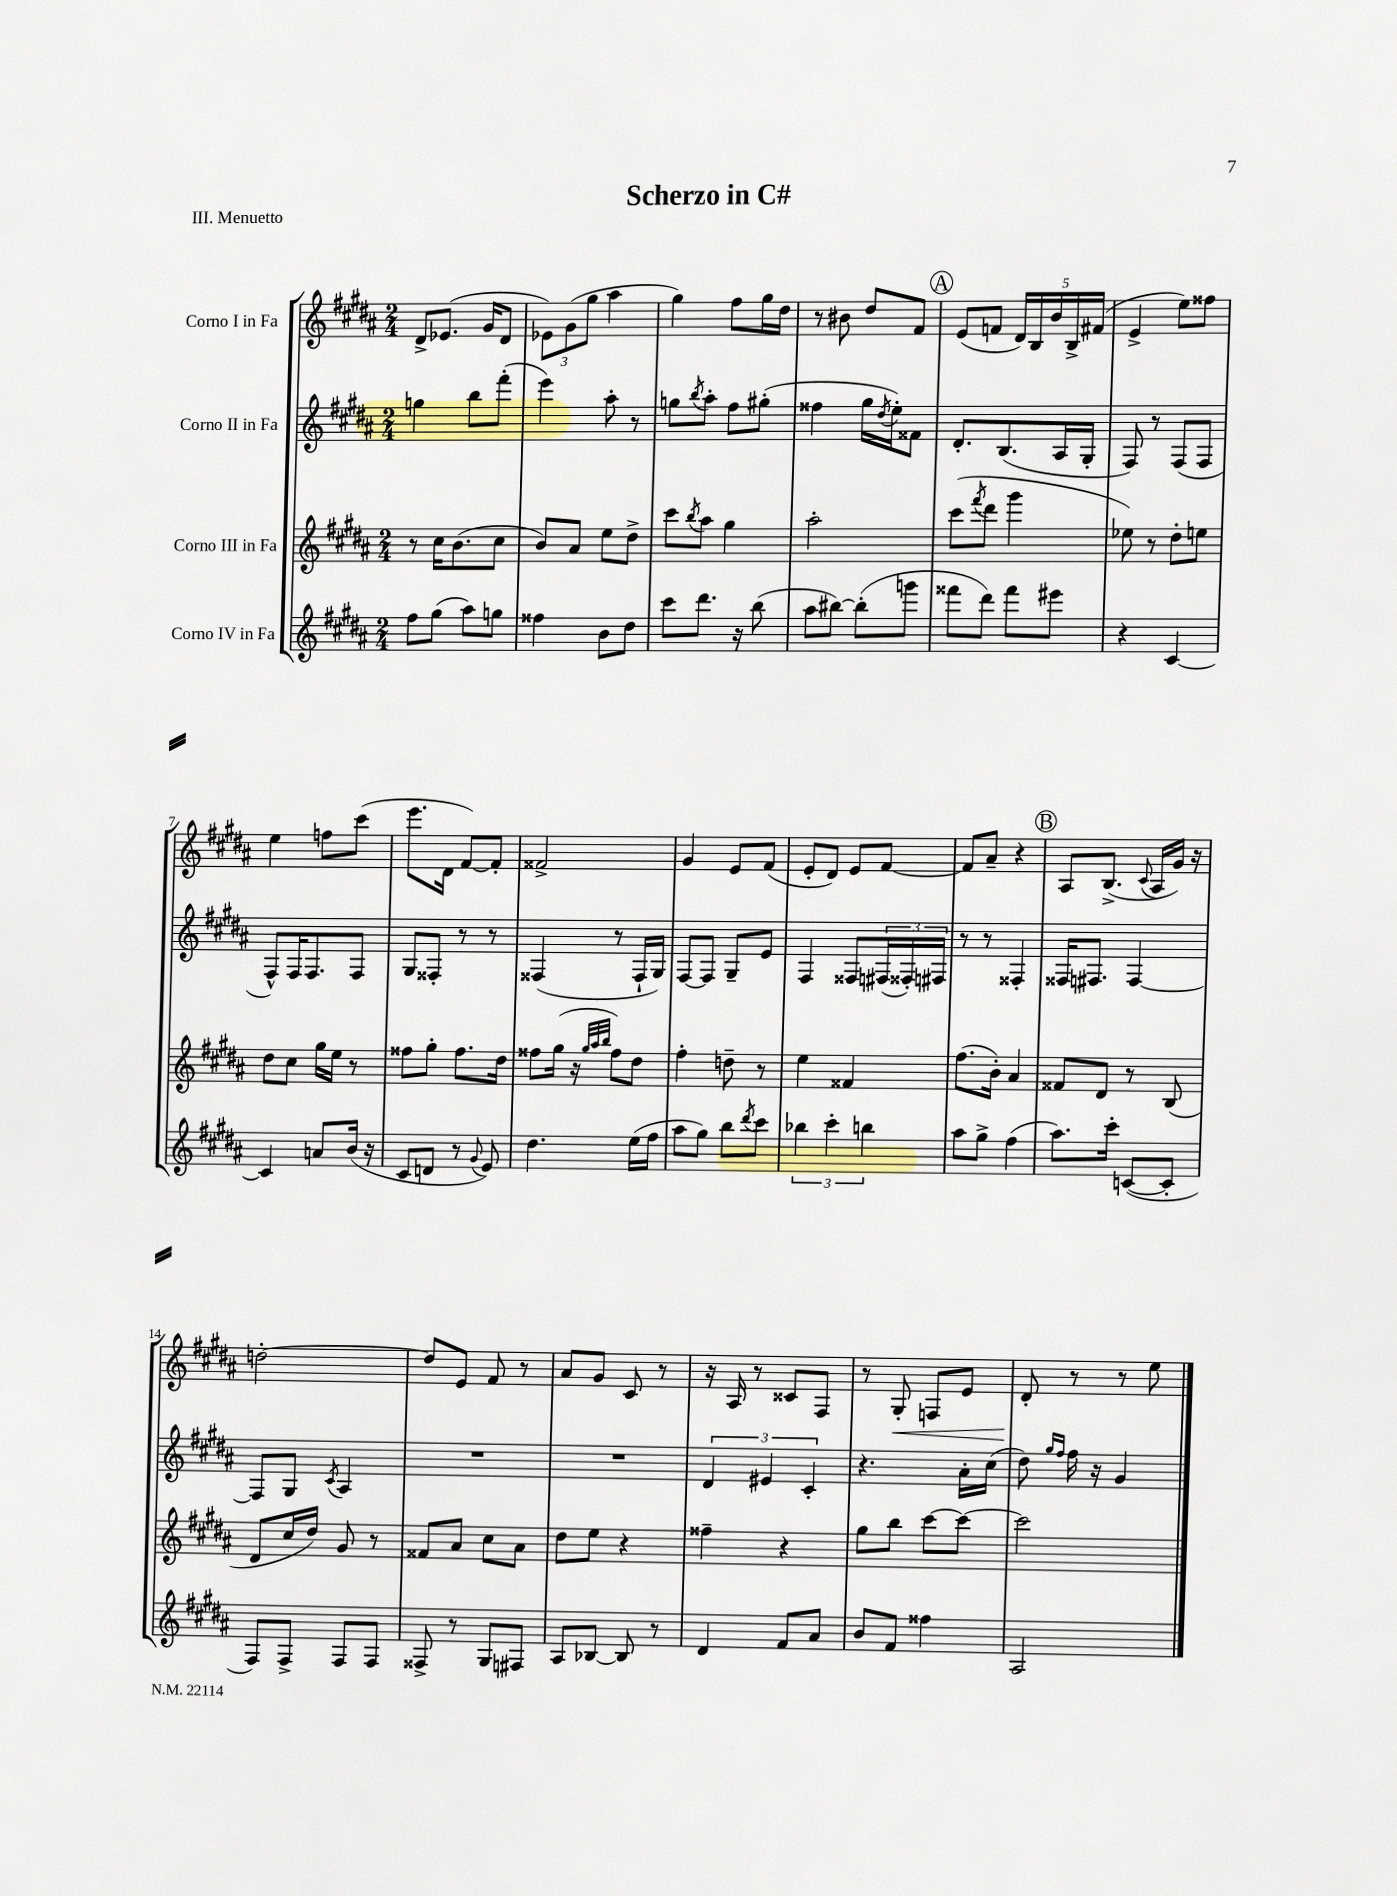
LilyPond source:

\header { title = "Scherzo in C#" piece = "III. Menuetto" }
<<
\new StaffGroup <<
\new Staff = "s0" \with { instrumentName = "Corno I in Fa" } {
    \clef treble \key b \major \numericTimeSignature \time 2/4
    dis'8-> ees'8.( gis'16 dis'8 |
    \tuplet 3/2 { ees'8) gis'8( gis''8 } ais''4 |
    gis''4) fis''8 gis''16 dis''16 |
    r8 bis'8 dis''8 fis'8 |
    \mark \markup { \circle "A" } e'8( f'8 \tuplet 5/4 { dis'16) b16 b'16 b16-> fis'16( } |
    e'4-> e''8) fisis''8 |
    e''4 f''8 cis'''8( |
    e'''8. dis'16 fis'8~) fis'8-. |
    fisis'2-> |
    gis'4 e'8 fis'8( |
    e'8-. dis'8) e'8 fis'8~ |
    fis'8 ais'8-- r4 |
    \mark \markup { \circle "B" } ais8 b8.->( \appoggiatura { cis'8 } ais16 gis'16) r16 |
    d''2~-. |
    d''8 e'8 fis'8 r8 |
    ais'8 gis'8 cis'8 r8 |
    r16 ais16 r8 cisis'8 fis8 |
    r8 gis8-.\< f8 e'8 |
    dis'8-.\! r8 r8 e''8 \bar "|." |
}
\new Staff = "s1" \with { instrumentName = "Corno II in Fa" } {
    \clef treble \key b \major \numericTimeSignature \time 2/4
    g''4 b''8 fis'''8-.( |
    e'''4) ais''8-. r8 |
    g''8 \acciaccatura { b''8 } ais''8-. fis''8 gis''8-.( |
    fisis''4 gis''16 \acciaccatura { dis''8 } e''16-.) fisis'8 |
    \mark \markup { \circle "A" } dis'8.-. b8.( ais16 gis16-. |
    fis8) r8 fis8( fis8 |
    fis8-^) fis16 fis8. fis8 |
    gis8 fisis8-. r8 r8 |
    fisis4( r8 fisis16-! gis16) |
    fis8~ fis8 gis8-- e'8 |
    fis4 fisis8 \tuplet 3/2 { fis16( fisis16-.) fis16 } |
    r8 r8 fisis4-. |
    \mark \markup { \circle "B" } fisis16 fis8. fis4~ |
    fis8 gis8 \acciaccatura { cis'8 } ais4 |
    R2 |
    R2 |
    \tuplet 3/2 { dis'4 eis'4 cis'4-. } |
    r4. ais'16-. cis''16( |
    dis''8) \grace { gis''16 fis''16 } fis''16 r16 gis'4 \bar "|." |
}
\new Staff = "s2" \with { instrumentName = "Corno III in Fa" } {
    \clef treble \key b \major \numericTimeSignature \time 2/4
    r8 cis''16 b'8.( cis''8 |
    b'8) ais'8 e''8 dis''8-> |
    cis'''8 \acciaccatura { b''8 } ais''8 gis''4 |
    ais''2-. |
    \mark \markup { \circle "A" } cis'''8( \acciaccatura { fis'''8 } dis'''8 gis'''4 |
    ees''8) r8 dis''8-. e''8 |
    dis''8 cis''8 gis''16 e''16 r8 |
    fisis''8 gis''8-. fisis''8. dis''16 |
    fisis''8 gis''16( r16 \grace { gis''32 ais''32 b''32 } fisis''8) dis''8 |
    fis''4-. d''8-- r8 |
    e''4 fisis'4 |
    fis''8.( b'16-.) ais'4 |
    \mark \markup { \circle "B" } fisis'8 dis'8 r8 b8( |
    dis'8 cis''16 dis''16) gis'8 r8 |
    fisis'8 ais'8 cis''8 ais'8 |
    dis''8 e''8 r4 |
    fisis''4-- r4 |
    gis''8 b''8 cis'''8~ cis'''8~ |
    cis'''2 \bar "|." |
}
\new Staff = "s3" \with { instrumentName = "Corno IV in Fa" } {
    \clef treble \key b \major \numericTimeSignature \time 2/4
    fis''8 gis''8( ais''8) g''8 |
    fisis''4 b'8 dis''8 |
    cis'''8 dis'''8. r16 b''8( |
    ais''8 bis''8~) bis''8-.( g'''8 |
    \mark \markup { \circle "A" } fisis'''8 dis'''8) fisis'''8 eis'''8 |
    r4 cis'4~ |
    cis'4 a'8 b'16( r16 |
    cis'8 d'8 r8 \appoggiatura { gis'8 } e'8) |
    dis''4. e''16( fis''16 |
    ais''8 gis''8) b''8 \acciaccatura { dis'''8 } cis'''8 |
    \tuplet 3/2 { bes''4 cis'''4-. b''4 } |
    ais''8 gis''8-> fis''4( |
    \mark \markup { \circle "B" } ais''8.) cis'''16-. c'8~( c'8-. |
    fis8) fis8-> fis8 fis8 |
    fisis8-> r8 gis8 fis8 |
    ais8 bes8~ bes8 r8 |
    dis'4 fis'8 ais'8 |
    b'8 fis'8 fisis''4 |
    ais2 \bar "|." |
}
>>
>>
